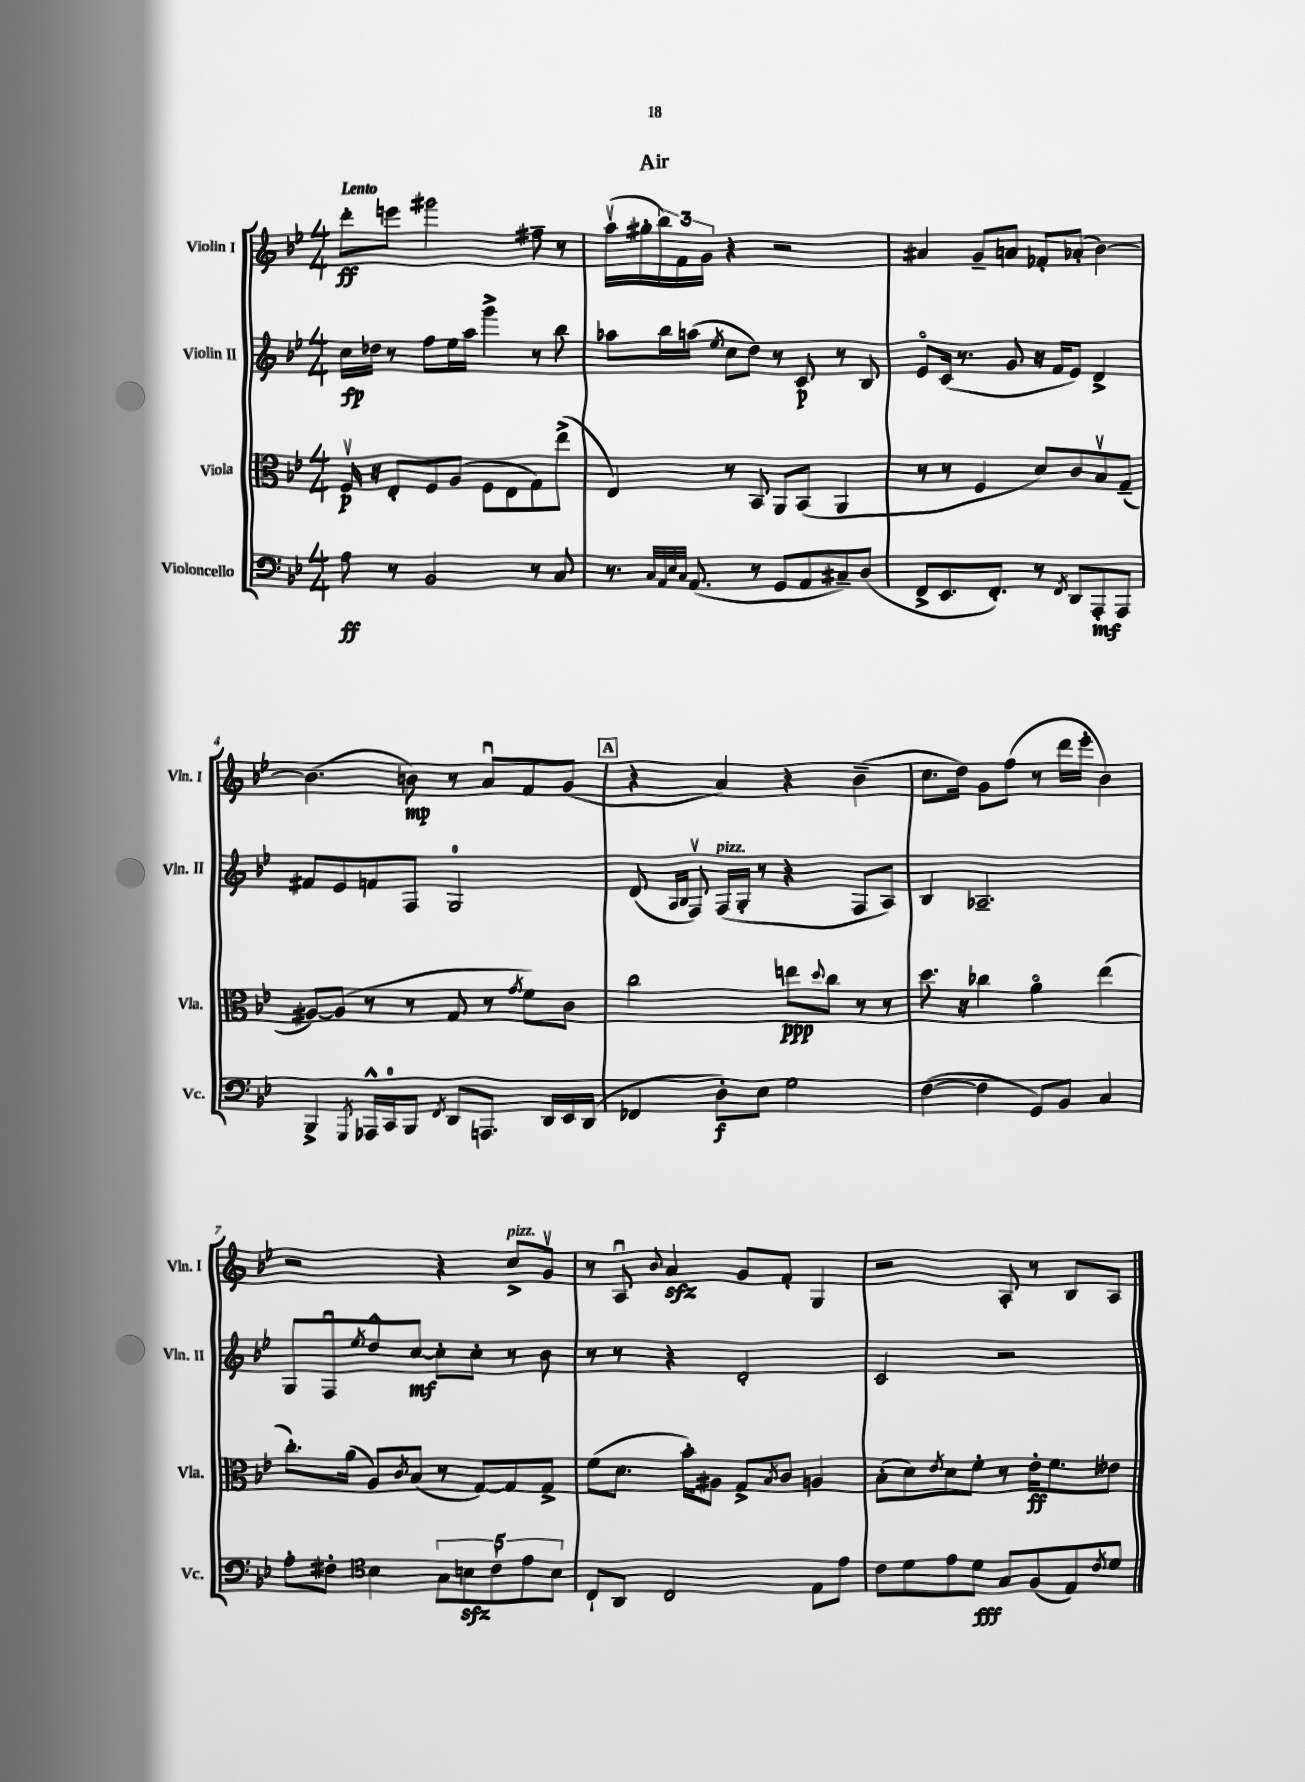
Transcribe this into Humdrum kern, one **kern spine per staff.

**kern	**kern	**kern	**kern
*staff4	*staff3	*staff2	*staff1
*clefF4	*clefC3	*clefG2	*clefG2
*k[b-e-]	*k[b-e-]	*k[b-e-]	*k[b-e-]
*M4/4	*M4/4	*M4/4	*M4/4
8A	16Fv	16cc	8ddd'
.	16r	16dd-	.
8r	8E-'	8r	8eee
2BB-	8F	8ff	2ggg#
.	(8A	16ee-	.
.	.	16aa	.
.	8F	4ggg^	.
.	8E-	.	.
8r	8G)	8r	8ff#~
8C	(8ee-^	8bb-	8r
=	=	=	=
8.r	4E-)	8aa-	(16aav
.	.	.	16gg#'
.	.	16bb-	24bb-)
.	.	.	24f
32qqC	.	.	.
32qqAA	.	.	.
32qqE-	.	.	.
32qqC	.	.	.
(8.AA	.	(16aa	.
.	.	.	24g
.	.	8qee-	.
.	8r	8cc	4r
8r	8BB-	8dd)	.
8GG	8AA	8r	2r
8AA	(8BB-	8c	.
8C#~)	4AA	8r	.
(8D	.	8B-	.
=	=	=	=
8FF^	8r	8e-o	4a#
8.EE-	8r	(16c	.
.	.	8.r	.
.	4F	.	8g~
8.FF')	.	.	.
.	.	8g	8a
8r	8d)	16r	8f-'
.	.	16f	.
8qFF	.	.	.
8DD	8c	8e-)	(8a-'
8AAA'	8B-v	4d^	[4b-)
8AAA	(8G~	.	.
=	=	=	=
4BBB-^	[8A#)	8f#	(4.b-]
.	(8A#]	8e-	.
8qGGG	.	.	.
16AAA-^^	8r	8f	.
16CC	.	.	.
8BBB-	8r	8F	8b)
8qFF	.	.	.
8DD	8G	2G	8r
8.AAA	8r	.	8au
.	8qg	.	.
.	8f)	.	8f
16DD	.	.	.
16EE-	8c	.	(8g
(16DD	.	.	.
=	=	=	=
4FF-	2cc	(8d	4r
.	.	16qqA	.
.	.	16qqB-	.
.	.	8Fv)	.
8D')	.	(16F	4a)
.	.	16G'	.
8E-	.	8r	.
2G	8ee	4r	4r
.	8qqdd	.	.
.	8cc	.	.
.	8r	8F	(4b-~
.	8r	8A)	.
=	=	=	=
([4F	8.dd	4B-	8.cc
.	16r	.	16dd)
4F]	4cc-	2.A-~	8g
.	.	.	(8ff
8GG)	4ao	.	8r
8BB-	.	.	16ddd
.	.	.	16eee-'
4C	(4ee-	.	4b-)
=	=	=	=
8A'	8.cc')	8G	2r
8F#'	.	8Fu	.
.	(16a	.	.
*clefC4	*	*	*
.	.	8qee-	.
4B-	8A)	8dd^^	.
.	8qc	.	.
.	(8B-	[8cc	.
10G	8r	8cc']	4r
10B	.	.	.
.	[8G)	8cc'	.
10c`	.	.	.
.	8G]	8r	8cc^
10e-	.	.	.
.	8G^	8b-	8gv
10B	.	.	.
=	=	=	=
8C`	(8f	8r	8r
8AA	8.d	8r	8Au
.	.	.	8qqb-
2C	.	4r	4a
.	16b-')	.	.
.	8A#	.	.
.	8G^	2d'	8g
.	8qB-	.	.
.	8c	.	8f'
8E-	4A	.	4G
8e-	.	.	.
=	=	=	=
8c	(8B-'	2c	2r
8d	8d)	.	.
.	8qe-	.	.
8e-	8d	.	.
8d	8f'	.	.
8G	8r	2r	8A'
(8F	16e-'	.	8r
.	8.f	.	.
8E-)	.	.	8B-
8qc	.	.	.
8d	8e--	.	8A
==	==	==	==
*-	*-	*-	*-
